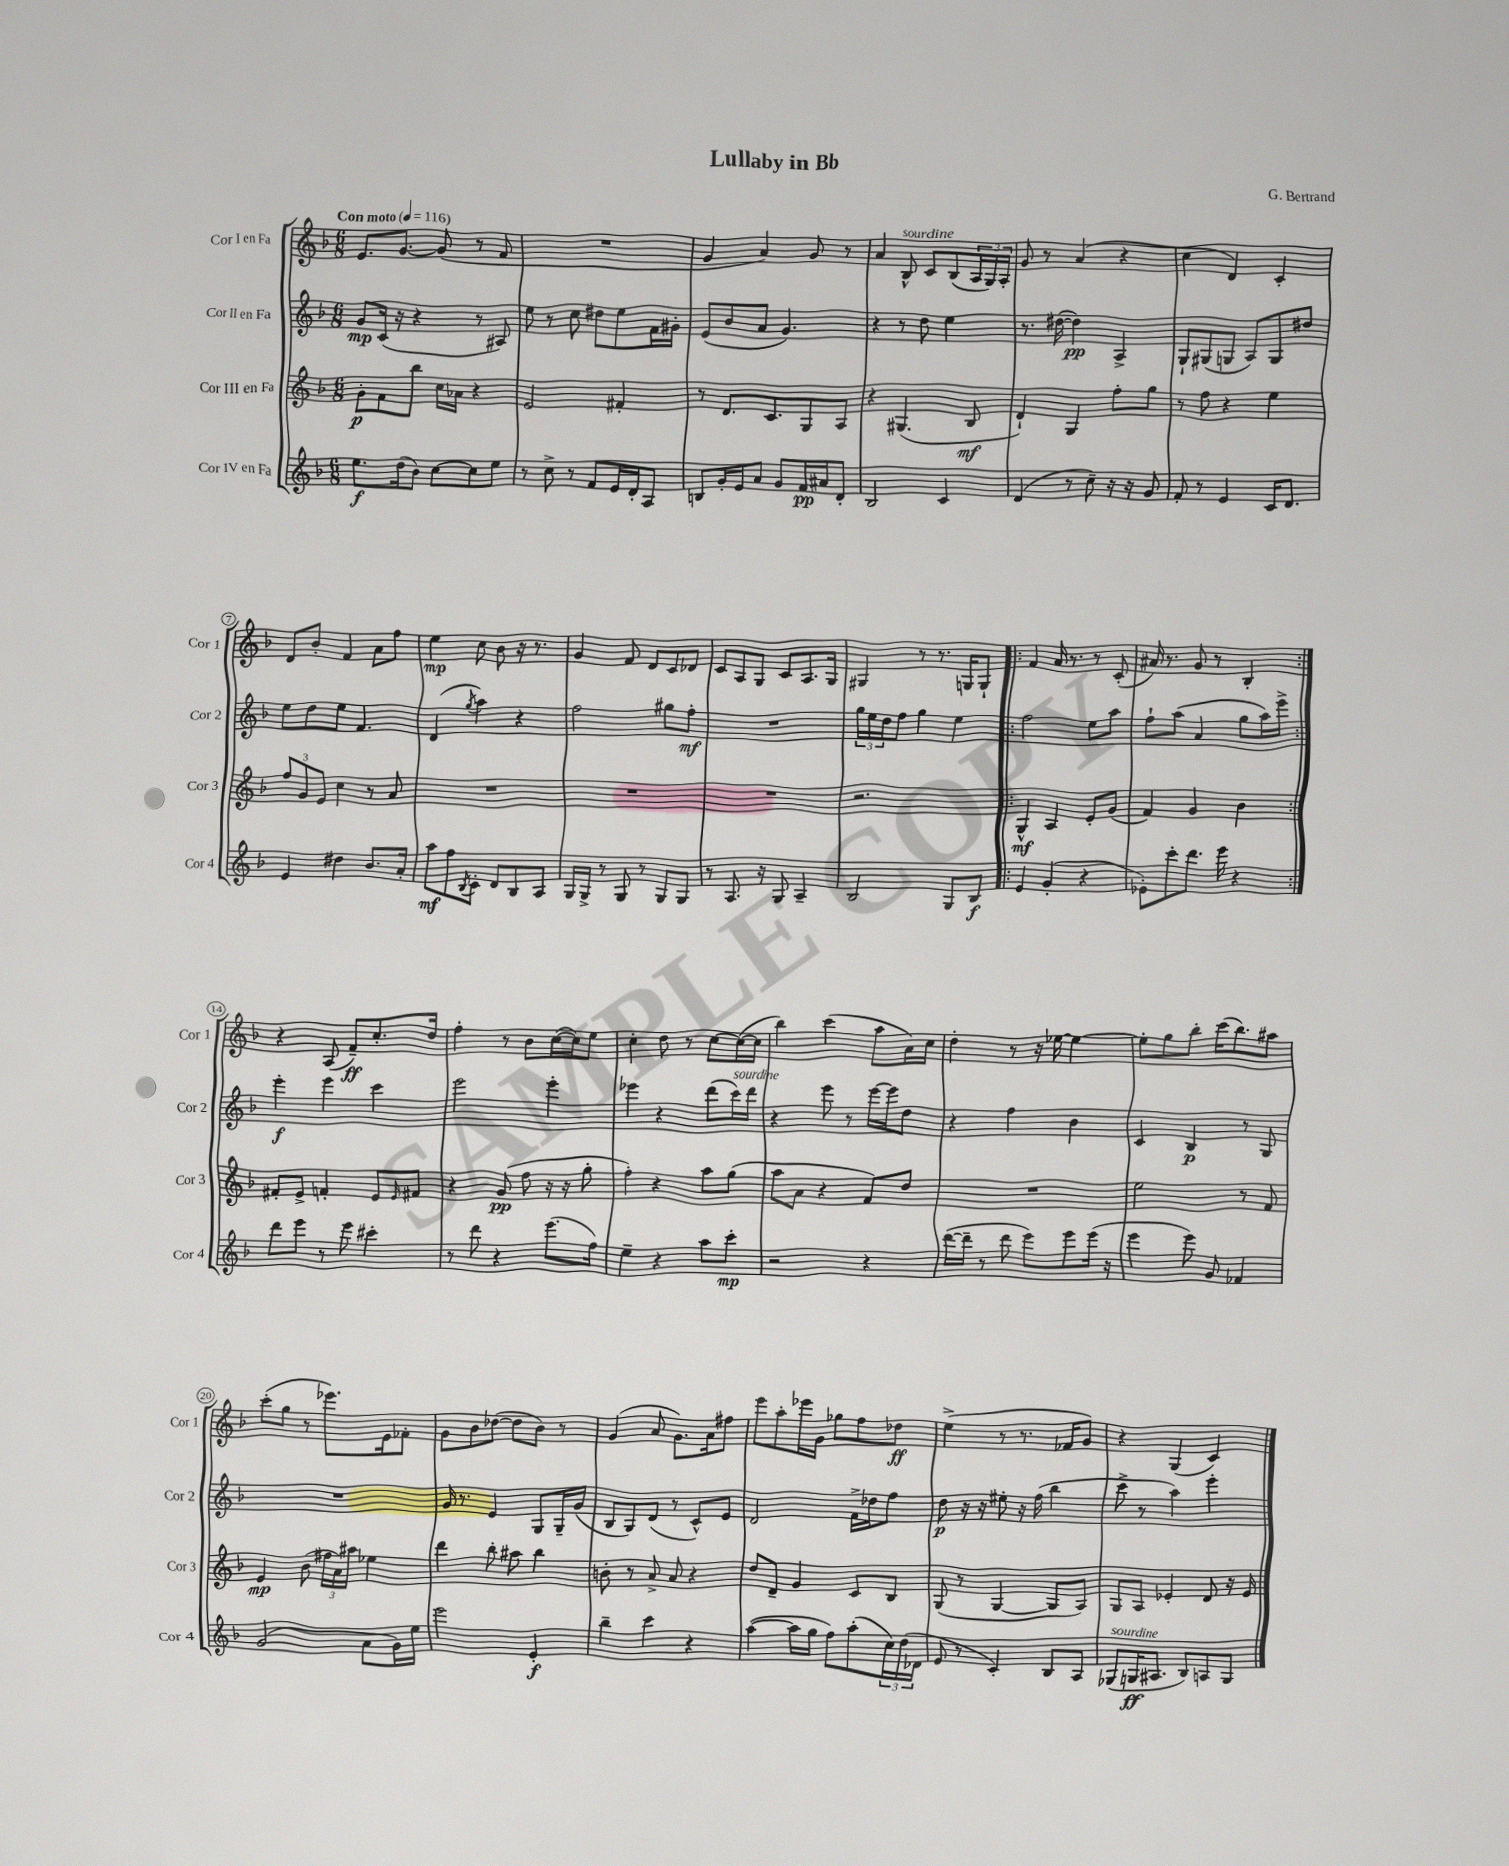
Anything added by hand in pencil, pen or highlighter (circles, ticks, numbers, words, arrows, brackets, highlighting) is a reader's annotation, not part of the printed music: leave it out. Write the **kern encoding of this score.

**kern	**kern	**kern	**kern
*staff4	*staff3	*staff2	*staff1
*clefG2	*clefG2	*clefG2	*clefG2
*k[b-]	*k[b-]	*k[b-]	*k[b-]
*M6/8	*M6/8	*M6/8	*M6/8
*MM116	*MM116	*MM116	*MM116
8.ee	8g'	8g	8.e
.	8f	(16c	.
(16dd	.	16r	[8.g
8b-)	8bb-	4r	.
[8cc	16cc	.	(8g]
.	16a-	.	.
8cc]	4r	8r	8r
8ee	.	8A#)	8f
=	=	=	=
8r	2e	8ee	2.r
8cc^	.	8r	.
8r	.	8cc	.
8f	.	8dd#	.
16e	4f#'	8ee	.
16d'	.	.	.
8A	.	16f	.
.	.	16g#'	.
=	=	=	=
8B	8r	(8e	4g
16g'	8.d	8b-	.
16e	.	.	.
8a	.	8a	4a)
.	8.c	.	.
8g	.	4.g)	.
16f	8G	.	8g
16a#	.	.	.
8d'	8A	.	8r
=	=	=	=
2B-	4r	4r	4a
.	(4.G#	8r	8B-^^
.	.	8dd	8c
4c	.	4ee	(8B-
.	8B-	.	24A
.	.	.	24G)
.	.	.	24A'
=	=	=	=
(4d	4d`)	8.r	8g
.	.	.	8r
.	.	([16dd#	.
8r	4G	4dd#])	(4a
8cc~)	.	.	.
16r	8ff'	4A^	4r
16r	.	.	.
8g	8gg	.	.
=	=	=	=
8f'	8r	8G`	4cc
8r	8ff	(8G#	.
4e	4r	8G	4d)
.	.	8A)	.
16c	4ee	8G	4c'
8.d	.	.	.
.	.	8dd#	.
=	=	=	=
4e	12ff	8ee	8d
.	12g	.	.
.	.	8dd	8b-'
.	12e	.	.
4dd#	4cc	8ee	4f
.	.	4.f	.
8.b-	8r	.	8a
.	8a	.	8ff
16a'	.	.	.
=	=	=	=
8aa	2.r	(4d	4ee
8ff	.	.	.
8qB-	.	8qgg	.
8c'	.	4aa)	8cc
8d	.	.	8b-
8B-	.	4r	16r
.	.	.	8.r
8A	.	.	.
=	=	=	=
16G	2.r	2ff	4g
16G^	.	.	.
8r	.	.	.
8G	.	.	8f
8r	.	.	8d
8G	.	8gg#	8c
8G	.	8ff'	8d-
=	=	=	=
8r	2.r	2.r	8c
8.A	.	.	8A
.	.	.	8G
16r	.	.	.
8G	.	.	8c
4A~	.	.	8.A
.	.	.	16G
=	=	=	=
2B-	2.r	24gg	4G#
.	.	24ee	.
.	.	24dd	.
.	.	8ff	.
.	.	4gg	8r
.	.	.	8.r
8G	.	4ee	.
.	.	.	16G
8B-	.	.	8G`
=!|:	=!|:	=!|:	=!|:
4e	4G^^	2ff	4f
(4g'	4A	.	16a
.	.	.	8.r
4r	8e'	8ee	8r
.	(8g	8aa	(8c'
=	=	=	=
8e-')	4f)	8ff`	16a#)
.	.	.	8.r
8ccc'	.	(8aa	.
8.ddd	4g	4a	8g
.	.	.	8r
16eee	.	.	.
4r	4b-	8gg	4B-'
.	.	16aa)	.
.	.	16eee^	.
=:|!	=:|!	=:|!	=:|!
8ddd	8f#'	4eee'	4r
8eee	8e^	.	.
8r	4f'	4eee	(8A
8eee	.	.	8f~)
4ccc#'	8e	4ccc	8.cc'
.	16qqe	.	.
.	8f#	.	.
.	.	.	16dd
=	=	=	=
8r	4r	2eee	4ff'
8ddd	.	.	.
4r	(8g	.	8r
.	8ff	.	8b-
(8.eee	16r	4eee'	([16cc
.	16r	.	16cc])
.	8gg'	.	8ee
16ff)	.	.	.
=	=	=	=
4ee~	4ff')	4eee-	4cc'
4r	4r	4r	8dd
.	.	.	8r
8aa	8aa	(8ddd	[8cc
8ccc'	(8gg	16ccc)	(16cc_
.	.	16ddd	16cc]
=	=	=	=
2r	8aa	4r	4bb-)
.	8a	.	.
.	4r	8eee	(4ccc
.	.	8r	.
4r	8f)	[16eee	8aa
.	.	16eee]	.
.	8dd	8dd	16a)
.	.	.	16cc
=	=	=	=
([16ddd	2.r	4r	4dd'
16ddd~]	.	.	.
8r	.	.	.
8ddd	.	4ff	8r
8eee)	.	.	16r
.	.	.	[16ee-
8eee	.	4b-	4ee-_
(16eee	.	.	.
16r	.	.	.
=	=	=	=
4eee	2ee	4c	8ee-']
.	.	.	8gg
8eee)	.	4B-	8bb-'
8g	.	.	(16ccc
.	.	.	8.bb-)
4f-	8r	8r	.
.	8f	8G	8aa#
=	=	=	=
(2g	4e	2.r	(8ccc'
.	.	.	8gg
.	(8b-	.	8r
.	24ff#	.	8.eee-)
.	24a)	.	.
.	24aa#	.	.
8a	4ee-	.	.
.	.	.	16e
16g)	.	.	8f-'
16ee	.	.	.
=	=	=	=
2eee	4ddd	16g	8g
.	.	8.r	.
.	.	.	8b-
.	8bb-'	4e	([8dd-
.	8aa#	.	8dd-]
4e'	4bb-	8G	8b-)
.	.	16G~	8r
.	.	(16g	.
=	=	=	=
4bb-~	8b'	8B-	(4g
.	8r	8G)	.
4ccc	8a^	(8d	8a
.	8a	8r	8.g)
4r	4r	8c^^)	.
.	.	.	16a
.	.	8e	8ff#
=	=	=	=
([4aa	8dd	2d	8eee
.	8d~	.	8aa'
16aa]	4g	.	16eee-
16gg	.	.	16g
8ff)	.	.	8gg-
(8aa'	8c	16f^	8ff
.	.	16dd-	.
24cc)	8B-	8ff	8dd-
(24dd	.	.	.
24d-	.	.	.
=	=	=	=
8e	(8G	8dd	(4ee^
8r	8r	16r	.
.	.	16r	.
4c')	[4G	8ee#'	8r
.	.	16r	8.r
.	.	(16ff	.
8B-	8G]	4bb-	.
.	.	.	16f-
8A	8A)	.	8g)
=	=	=	=
(8G-	8G	8ccc^	4r
16G	8A	8r	.
8.A#	.	.	.
.	4e-'	4aa)	(4G
8B-)	.	.	.
8A	8d	4eee'	4c)
8G	16r	.	.
.	16e-	.	.
==	==	==	==
*-	*-	*-	*-
